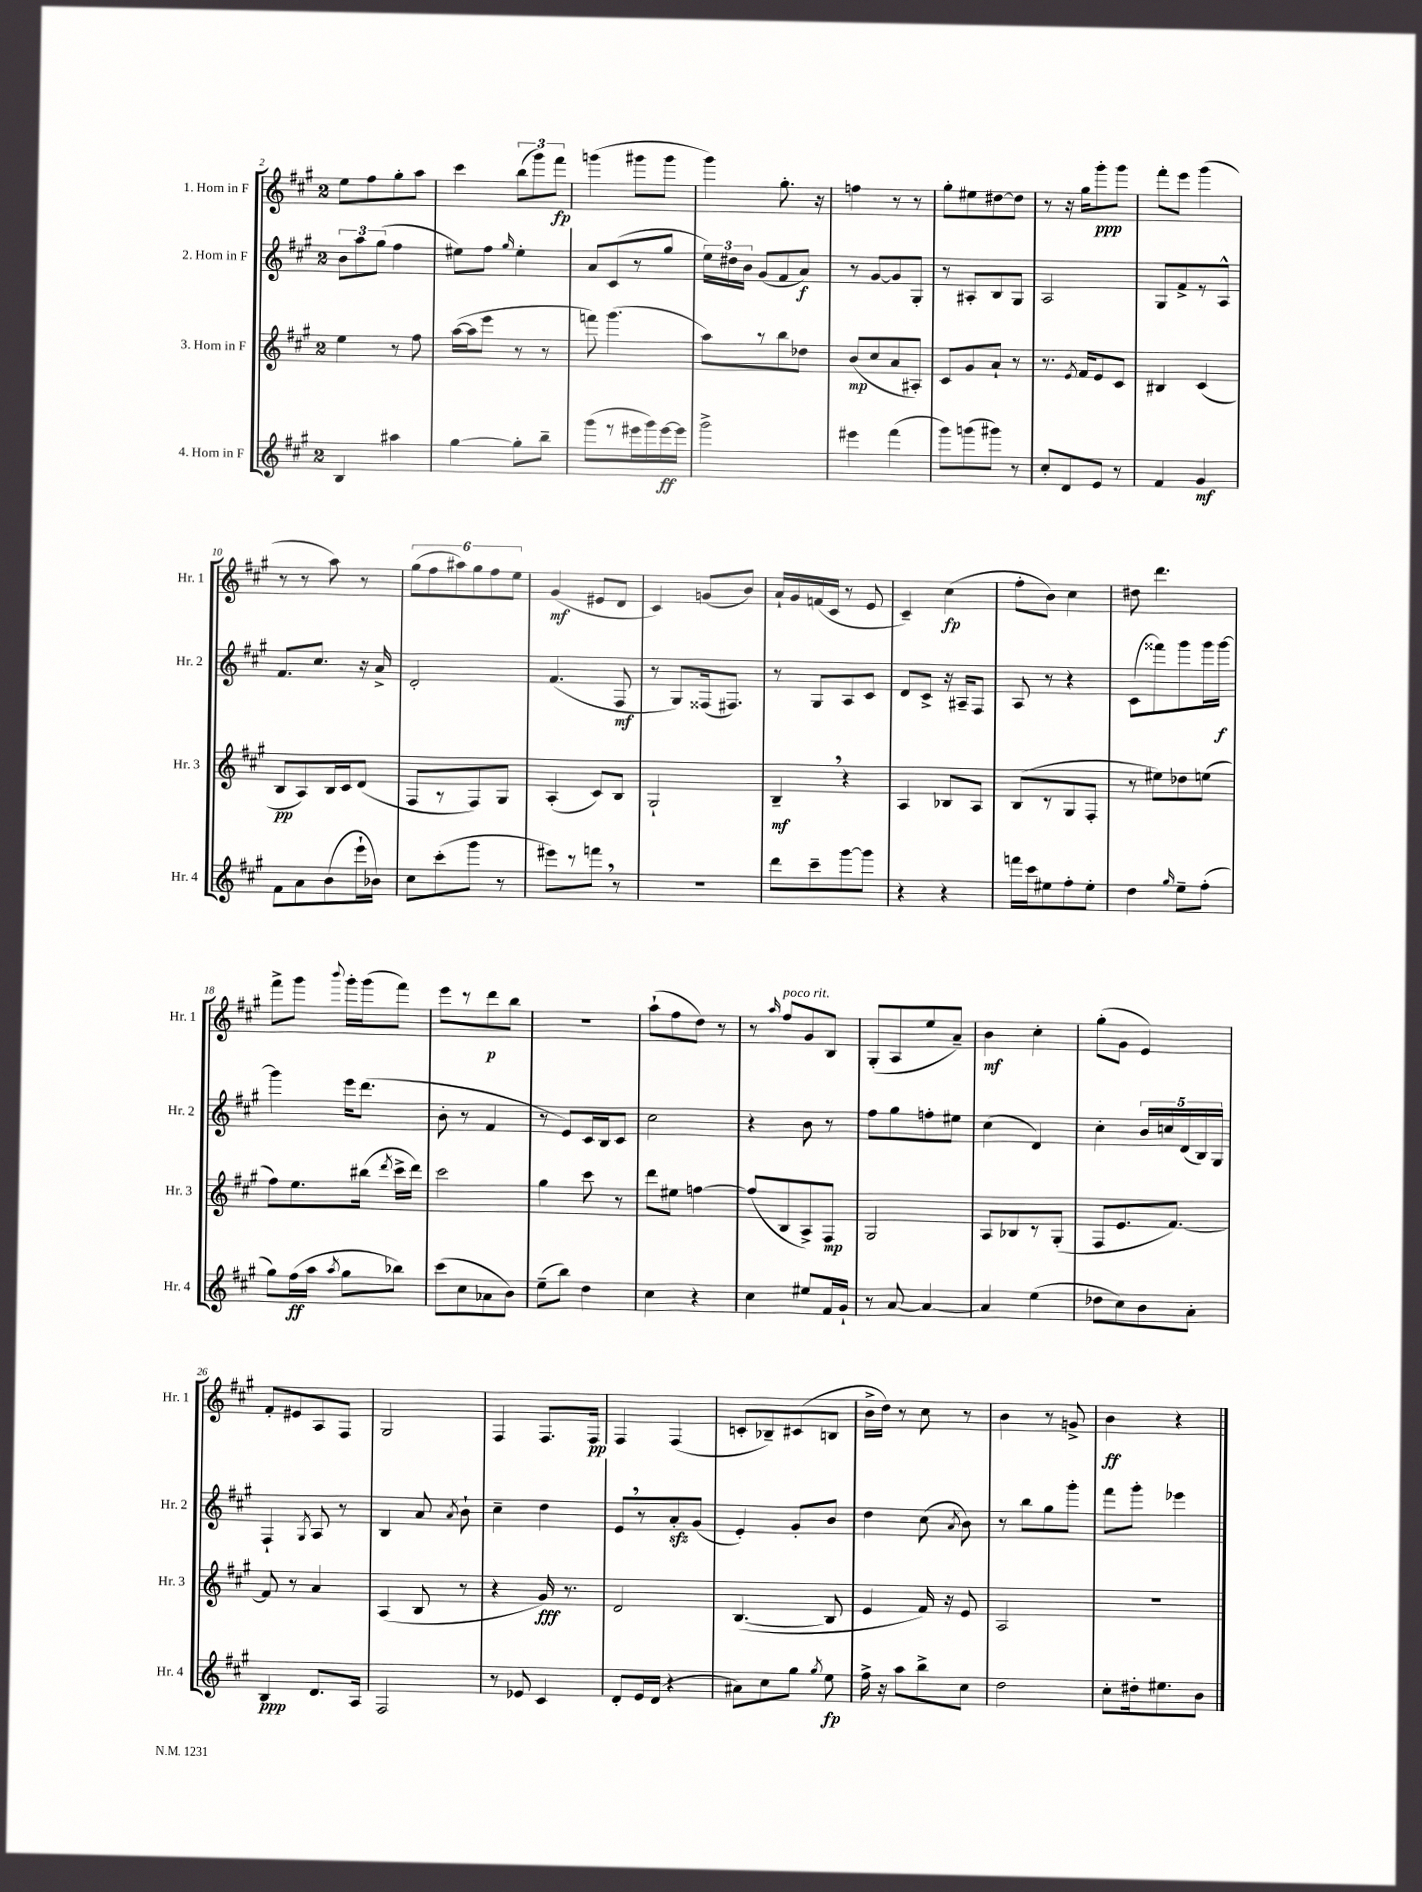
<<
\new StaffGroup <<
\new Staff = "s0" \with { instrumentName = "1. Horn in F" shortInstrumentName = "Hr. 1" } {
    \clef treble \key a \major \once \override Staff.TimeSignature.style = #'single-digit \time 2/4
    \autoBeamOff e''8[ fis''8 gis''8-. a''8] |
    cis'''4 \tuplet 3/2 { b''8[( gis'''8) fis'''8]\fp } |
    g'''4( gis'''8[ gis'''8] |
    gis'''4) gis''8.-. r16 |
    f''4 r8 r8 |
    gis''8[-. eis''8 dis''8~ dis''8] |
    r8 r16 gis''16[ gis'''8-.\ppp gis'''8] |
    fis'''8[-. e'''8] gis'''4( |
    r8 r8 a''8) r8 |
    \tuplet 6/4 { gis''8[( fis''8 ais''8) gis''8 fis''8 e''8] } |
    gis'4\mf( eis'8[ d'8] |
    cis'4) g'8[( b'8]) |
    a'16[-! gis'16 f'16( cis'16] r8 e'8 |
    cis'4--) cis''4\fp( |
    fis''8[-. b'8]) cis''4 |
    dis''8 d'''4. |
    fis'''8[-> gis'''8] \appoggiatura { b'''8 } gis'''16[-. gis'''16( fis'''8]) |
    e'''8[ r8 d'''8\p b''8] |
    R2 |
    a''8[-!( fis''8 d''8]) r8 |
    r8 \grace { a''16 } fis''8[^\markup { \italic "poco rit." } gis'8 b8] |
    gis8[-.( a8 e''8 a'8]--) |
    b'4\mf cis''4-. |
    gis''8[-.( gis'8] e'4) |
    fis'8[-. eis'8 a8 fis8] |
    gis2 |
    fis4 fis8.[ fis16]\pp |
    fis4 fis4( |
    c'8[-. bes8--) cis'8( b8] |
    b'16[-> d''16]) r8 cis''8 r8 |
    b'4 r8 g'8-> |
    b'4\ff r4 \bar "|." |
}
\new Staff = "s1" \with { instrumentName = "2. Horn in F" shortInstrumentName = "Hr. 2" } {
    \clef treble \key a \major \once \override Staff.TimeSignature.style = #'single-digit \time 2/4
    \autoBeamOff \tuplet 3/2 { b'8[ a''8 gis''8]( } fis''4 |
    eis''8[) fis''8] \grace { gis''16 } eis''4-. |
    a'8[ cis'8( r8 gis''8] |
    \tuplet 3/2 { e''16[) dis''16 b'16] } gis'8[( fis'8 a'8]\f) |
    r8 gis'8[~ gis'8 gis8]-. |
    r8 ais8[-. b8 gis8] |
    a2 |
    gis8[ fis'8-> r8 a8]-^ |
    fis'8.[ cis''8.] r16 a'16-> |
    d'2-. |
    fis'4.( fis8\mf |
    r8 gis8[) fisis16( fis8.]) |
    r8 gis8[ a8 cis'8] |
    d'8[ cis'8]-> r16 ais16[-- fis8] |
    a8 r8 r4 |
    cis'8[( fisis'''8) gis'''8 gis'''16 gis'''16]~\f |
    gis'''4 e'''16[ d'''8.]( |
    b'8-. r8 fis'4 |
    r8 e'8[) cis'16 b16 cis'8] |
    cis''2 |
    r4 b'8 r8 |
    fis''8[ gis''8 f''8-. eis''8] |
    cis''4( d'4) |
    cis''4-. \tuplet 5/4 { b'16[ c''16 d'16( b16) gis16] } |
    fis4-! \acciaccatura { gis8 } a8 r8 |
    b4 a'8 \acciaccatura { a'8 } b'8-! |
    cis''4-- d''4 |
    e'8[ \breathe r8 a'8-.\sfz gis'8]( |
    e'4-.) gis'8[-. b'8] |
    d''4 cis''8( \acciaccatura { a'8 } b'8) |
    r8 b''8[ gis''8 gis'''8]-. |
    fis'''8[ gis'''8]-. ees'''4 \bar "|." |
}
\new Staff = "s2" \with { instrumentName = "3. Horn in F" shortInstrumentName = "Hr. 3" } {
    \clef treble \key a \major \once \override Staff.TimeSignature.style = #'single-digit \time 2/4
    \autoBeamOff e''4 r8 fis''8 |
    a''16[~( a''16 e'''8] r8 r8 |
    f'''8) gis'''4.( |
    a''8[) r8 b''8 des''8] |
    b'8[\mp( cis''8 a'8 ais8]-.) |
    cis'8[ gis'8 a'8]-! r8 |
    r8. \acciaccatura { e'8 } fis'16[ e'8 cis'8] |
    bis4 cis'4( |
    b8[\pp a8) b16 cis'16 d'8]( |
    fis8[ r8 fis8) gis8] |
    a4-.( cis'8[) b8] |
    gis2-! |
    b4--\mf \breathe r4 |
    a4 bes8[ a8] |
    b8[( r8 gis8 fis8]-. |
    r8 eis''8[) des''8 e''8]( |
    fis''8[) e''8. bis''16]( \acciaccatura { d'''8 } cis'''16[-> d'''16]) |
    cis'''2 |
    gis''4 cis'''8 r8 |
    d'''8[ eis''8] f''4~ |
    f''8[( b8 a8->) fis8]\mp |
    gis2 |
    a8[ bes8 r8 gis8]-.( |
    fis8[ e'8. fis'8.]~) |
    fis'8 r8 a'4 |
    a4( b8 r8 |
    r4 gis'16\fff) r8. |
    d'2 |
    b4.~( b8 |
    e'4 fis'16) r16 e'8 |
    a2 |
    R2 \bar "|." |
}
\new Staff = "s3" \with { instrumentName = "4. Horn in F" shortInstrumentName = "Hr. 4" } {
    \clef treble \key a \major \once \override Staff.TimeSignature.style = #'single-digit \time 2/4
    \autoBeamOff b4 ais''4 |
    gis''4~ gis''8[-. b''8]-- |
    gis'''8[( r8 eis'''16 gis'''16) eis'''16~\ff eis'''16] |
    gis'''2-> |
    eis'''4 fis'''4( |
    gis'''8[) g'''8( gis'''8]) r8 |
    cis''8[-. d'8 e'8] r8 |
    fis'4 gis'4\mf |
    fis'8[ a'8 b'8( e'''16-! bes'16]) |
    cis''8[ cis'''8-.( gis'''8] r8 |
    eis'''8[) r8 f'''8] \breathe r8 |
    r2 |
    d'''8[ cis'''8-- gis'''8~ gis'''8] |
    r4 r4 |
    f'''16[ cis'''16 eis''8 fis''8-. eis''8]-. |
    d''4 \grace { gis''16 } e''8[-- fis''8]-.( |
    gis''8[) fis''16\ff( a''16] \acciaccatura { a''8 } gis''8[ bes''8]) |
    cis'''8[( cis''8 aes'8 b'8]) |
    e''8[--( b''8]) d''4 |
    cis''4 r4 |
    cis''4 eis''8[ fis'16 gis'16]-! |
    r8 a'8~ a'4~ |
    a'4 e''4( |
    des''8[ cis''8) b'8 a'8]-. |
    b4\ppp d'8.[ a16] |
    fis2 |
    r8 ees'8 cis'4 |
    d'8[-. e'16 d'16]( r4 |
    ais'8[) cis''8 gis''8] \acciaccatura { gis''8 } e''8\fp |
    fis''16-> r16 a''8[ b''8-> cis''8] |
    d''2 |
    cis''8[-. dis''16-. eis''8. b'8] \bar "|." |
}
>>
>>
\layout { \context { \Score currentBarNumber = #2 } }
